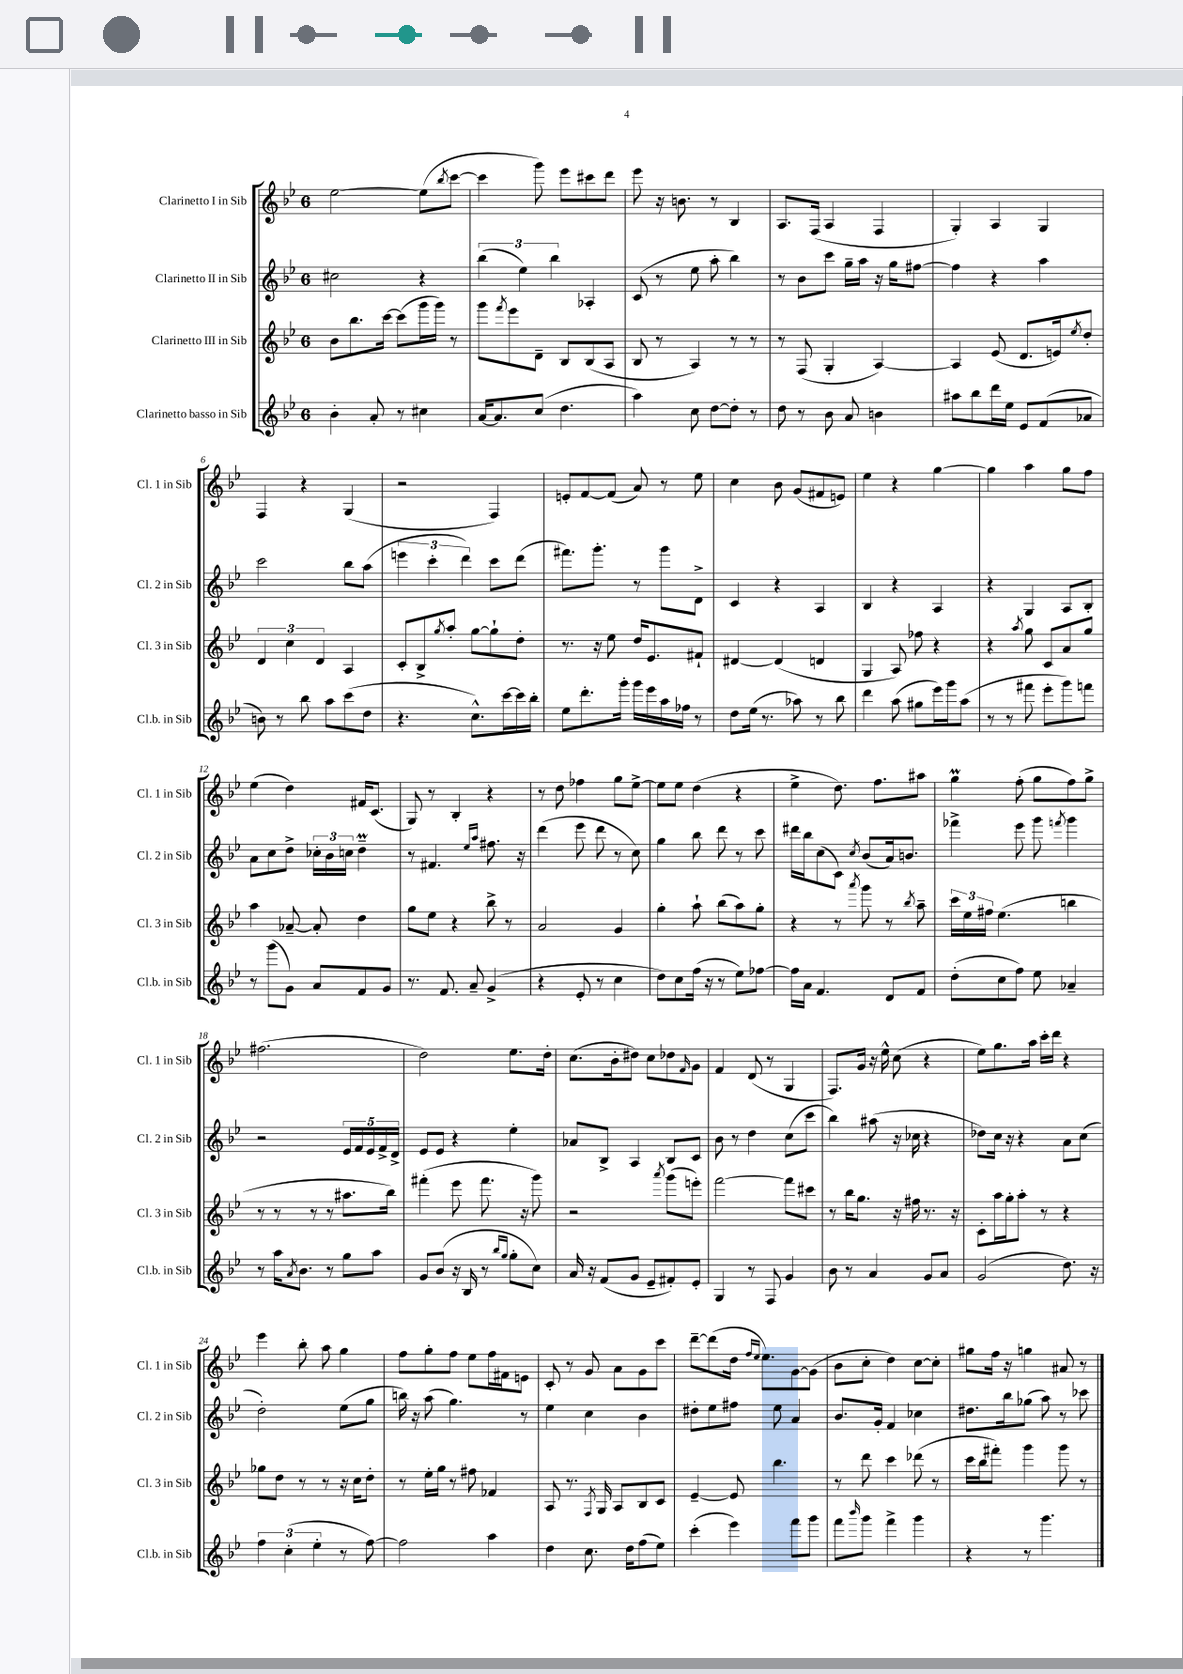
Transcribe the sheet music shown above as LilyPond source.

<<
\new StaffGroup <<
\new Staff = "s0" \with { instrumentName = "Clarinetto I in Sib" shortInstrumentName = "Cl. 1 in Sib" } {
    \clef treble \key bes \major \once \override Staff.TimeSignature.style = #'single-digit \time 6/8
    ees''2~ ees''8( \acciaccatura { bes''8 } c'''8~ |
    c'''4 g'''8) ees'''8 cis'''8 d'''8 |
    ees'''8 r16 b'8. r8 bes4 |
    a8. f16( a4 f4 |
    g4-.) a4 g4 |
    f4 r4 g4( |
    r2 f4) |
    e'8-. f'8~ f'8( a'8) r8 ees''8 |
    c''4 bes'8 g'8( fis'8 e'8) |
    ees''4 r4 g''4~ |
    g''4 a''4 g''8 f''8 |
    ees''4( d''4) fis'16 c'8.( |
    g8) r8 bes4-. r4 |
    r8 d''8 fes''4 g''8 ees''8~-> |
    ees''8 ees''8 d''4( r4 |
    ees''4-> d''8.) f''8. ais''8 |
    g''4\prall f''8-.( g''8 f''8) g''8-> |
    fis''2.( |
    d''2) ees''8. d''16-. |
    c''8.( bes'16-. dis''8) c''8 des''8 \grace { f'16 } g'8 |
    f'4 d'8( r8 g4 |
    f8.) g'16 r16 ees''16-^ c''8( r4 |
    ees''8) g''8. a''16 c'''16-. d'''16 r4 |
    ees'''4 bes''8-. a''8 g''4 |
    f''8 g''8-. f''8 ees''8 f''16 fis'16 e'8 |
    c'8-. r8 g'8 a'8 g'8 c'''8 |
    d'''8~-- d'''8( d''16 \grace { f''16 ees''16 } ees''8.) g'8~ g'8( |
    bes'8 c''8-. d''4) c''8~ c''8-. |
    gis''8 f''16 r16 g''4 ais'8 r8 \bar "|." |
}
\new Staff = "s1" \with { instrumentName = "Clarinetto II in Sib" shortInstrumentName = "Cl. 2 in Sib" } {
    \clef treble \key bes \major \once \override Staff.TimeSignature.style = #'single-digit \time 6/8
    cis''2 r4 |
    \tuplet 3/2 { bes''4( ees''4) bes''4 } aes4-. |
    c'8( r8 ees''8 a''8-. bes''4) |
    r8 bes'8 c'''8 g''16-- a''16 r16 g''16 fis''8~ |
    fis''4 r4 a''4 |
    c'''2 bes''8 a''8( |
    \tuplet 3/2 { e'''4 c'''4-. d'''4) } c'''8 d'''8( |
    fis'''8.) g'''8.-. r8 g'''8 d'8-> |
    c'4 r4 a4 |
    bes4 r4 a4 |
    r4 g4 a8 bes8-. |
    a'8 c''8 d''8-> \tuplet 3/2 { ces''16-. bes'16 c''16 } d''4--\prall |
    r8 fis'4. \grace { ees''16 a''16 } fis''8. r16 |
    d'''4( ees'''8 d'''8 r8 c''8) |
    g''4 bes''8 d'''8 r8 c'''8 |
    dis'''16 bes''16 c''8( c'8) \acciaccatura { c''8 } bes'8( a'16) b'8. |
    fes'''4-> ees'''8 g'''8 \acciaccatura { f'''8 } g'''4 |
    r2 \tuplet 5/4 { ees'16 f'16 ees'16 f'16-> d'16-> } |
    ees'8 ees'8 r4 ees''4-. |
    aes'8 bes8-> a4 bes8 c'8 |
    bes'8 r8 d''4 c''8( c'''8 |
    bes''4) ais''8( r16 ces''16 r4 |
    des''8) c''16 r16 r4 a'8 c''8( |
    d''2-.) ees''8( g''8 |
    b''16) r16 a''8( g''4.) r8 |
    ees''4 c''4 bes'4 |
    dis''8-. ees''8 fis''8 ees''8 a'4 |
    bes'8. g'16-. f'4 ces''4 |
    dis''8. bes''16 ges''8( a''8) r8 ces'''8 \bar "|." |
}
\new Staff = "s2" \with { instrumentName = "Clarinetto III in Sib" shortInstrumentName = "Cl. 3 in Sib" } {
    \clef treble \key bes \major \once \override Staff.TimeSignature.style = #'single-digit \time 6/8
    bes'8 bes''8. c'''16~ c'''8( g'''16 g'''16) r8 |
    g'''8 \acciaccatura { f'''8 } ees'''8 d'8-- bes8 bes8( a8 |
    bes8 r8 a4) r8 r8 |
    r8 f8( g4-. a4~) |
    a4 ees'8( d'8. e'16) \acciaccatura { ees''8 } d''8-. |
    \tuplet 3/2 { d'4 c''4 d'4 } a4 |
    c'8-. bes8-> \acciaccatura { g''8 } a''8-. g''8~ g''8-! d''8-. |
    r8. r16 ees''8 d''16 ees'8. fis'8-! |
    dis'4~ dis'4( d'4 |
    g4 a8) fes''8 r4 |
    r4 \acciaccatura { a''8 } g''8 c'8 a'8 g''8 |
    a''4 aes'8~-- aes'8-. d''4 |
    g''8 ees''8 r4 bes''8-> r8 |
    a'2 g'4 |
    g''4-. a''8-! bes''8( a''8) g''8-. |
    r4 r8 \acciaccatura { a'''8 } g'''8 r8 \acciaccatura { bes''8 } a''8-- |
    \tuplet 3/2 { c'''16 ees''16 fis''16 } ees''4.( b''4 |
    r8 r8 r8 r8 ais''8. bes''16) |
    fis'''4-.( ees'''8 fis'''8. r16 g'''8) |
    r2 \acciaccatura { a'''8 } g'''8( e'''8-.) |
    f'''2~ f'''8 cis'''8 |
    r8 bes''16 g''8. r16 fis''16 r8. r16 |
    c'8-. a''16 g''16-. a''8-. r8 r4 |
    ges''8 d''8 r8 r8 r16 c''16 d''8-. |
    r8 ees''16-. g''16 r8 fis''8 fes'4 |
    a8 r8. \acciaccatura { f8 } g16 a8 bes8 c'8 |
    ees'4~-- ees'8 bes''4. |
    r8 d'''8 c'''4 des'''8( r8 |
    c'''16 bes''16 fis'''8-.) g'''4 g'''8 r8 \bar "|." |
}
\new Staff = "s3" \with { instrumentName = "Clarinetto basso in Sib" shortInstrumentName = "Cl.b. in Sib" } {
    \clef treble \key bes \major \once \override Staff.TimeSignature.style = #'single-digit \time 6/8
    bes'4-. a'8-. r8 cis''4 |
    a'16~ a'8. c''8( d''4. |
    a''4) c''8 d''8~ d''8-. r8 |
    d''8 r8 bes'8 a'8 b'4 |
    ais''8 bes''8 d'''16 ees''16 ees'8 f'8( aes'8 |
    b'8) r8 bes''8 a''8 c'''8( d''8 |
    r4. c''8.-^) c'''16~ c'''16 bes''16-. |
    ees''8 d'''8.-. g'''16-. g'''16 ees'''16 a''16 fes''16 r8 |
    d''8 ees''16( r8. aes''8) r8 bes''8 |
    d'''4 a''8( gis''8 ees'''16) g'''16 a''8( |
    r8 r8 fis'''8 ees'''8-. g'''8) f'''8 |
    r8 g'''8( g'8) a'8 f'8 g'8 |
    r8. f'8. a'8-- g'4->( |
    r4 ees'8-. r8 c''4 |
    d''8) c''8 f''16( r16 r8 ees''8) fes''8~ |
    fes''16 a'16 f'4. d'8 f'8 |
    d''8-.( c''8 f''8) ees''8 aes'4-- |
    r8 a''16 \acciaccatura { a'8 } bes'8. r8 g''8 a''8 |
    g'8 bes'8( r16 bes16 r8 \grace { bes''16 g''16 } g''8-. c''8) |
    a'16 r16 f'8( g'8 ees'8-- fis'8-.) ees'8-. |
    g4 r8 f8 g'4 |
    bes'8 r8 a'4 g'8 a'8 |
    g'2( d''8.) r16 |
    \tuplet 3/2 { f''4 c''4-.( ees''4-. } r8 f''8~) |
    f''2 a''4 |
    d''4 c''8. d''16 f''8( ees''8) |
    c'''4-.( ees'''4) f'''8 g'''8 |
    f'''8 \grace { bes'''16 } g'''8 f'''4-> g'''4 |
    r4 r8 g'''4. \bar "|." |
}
>>
>>
